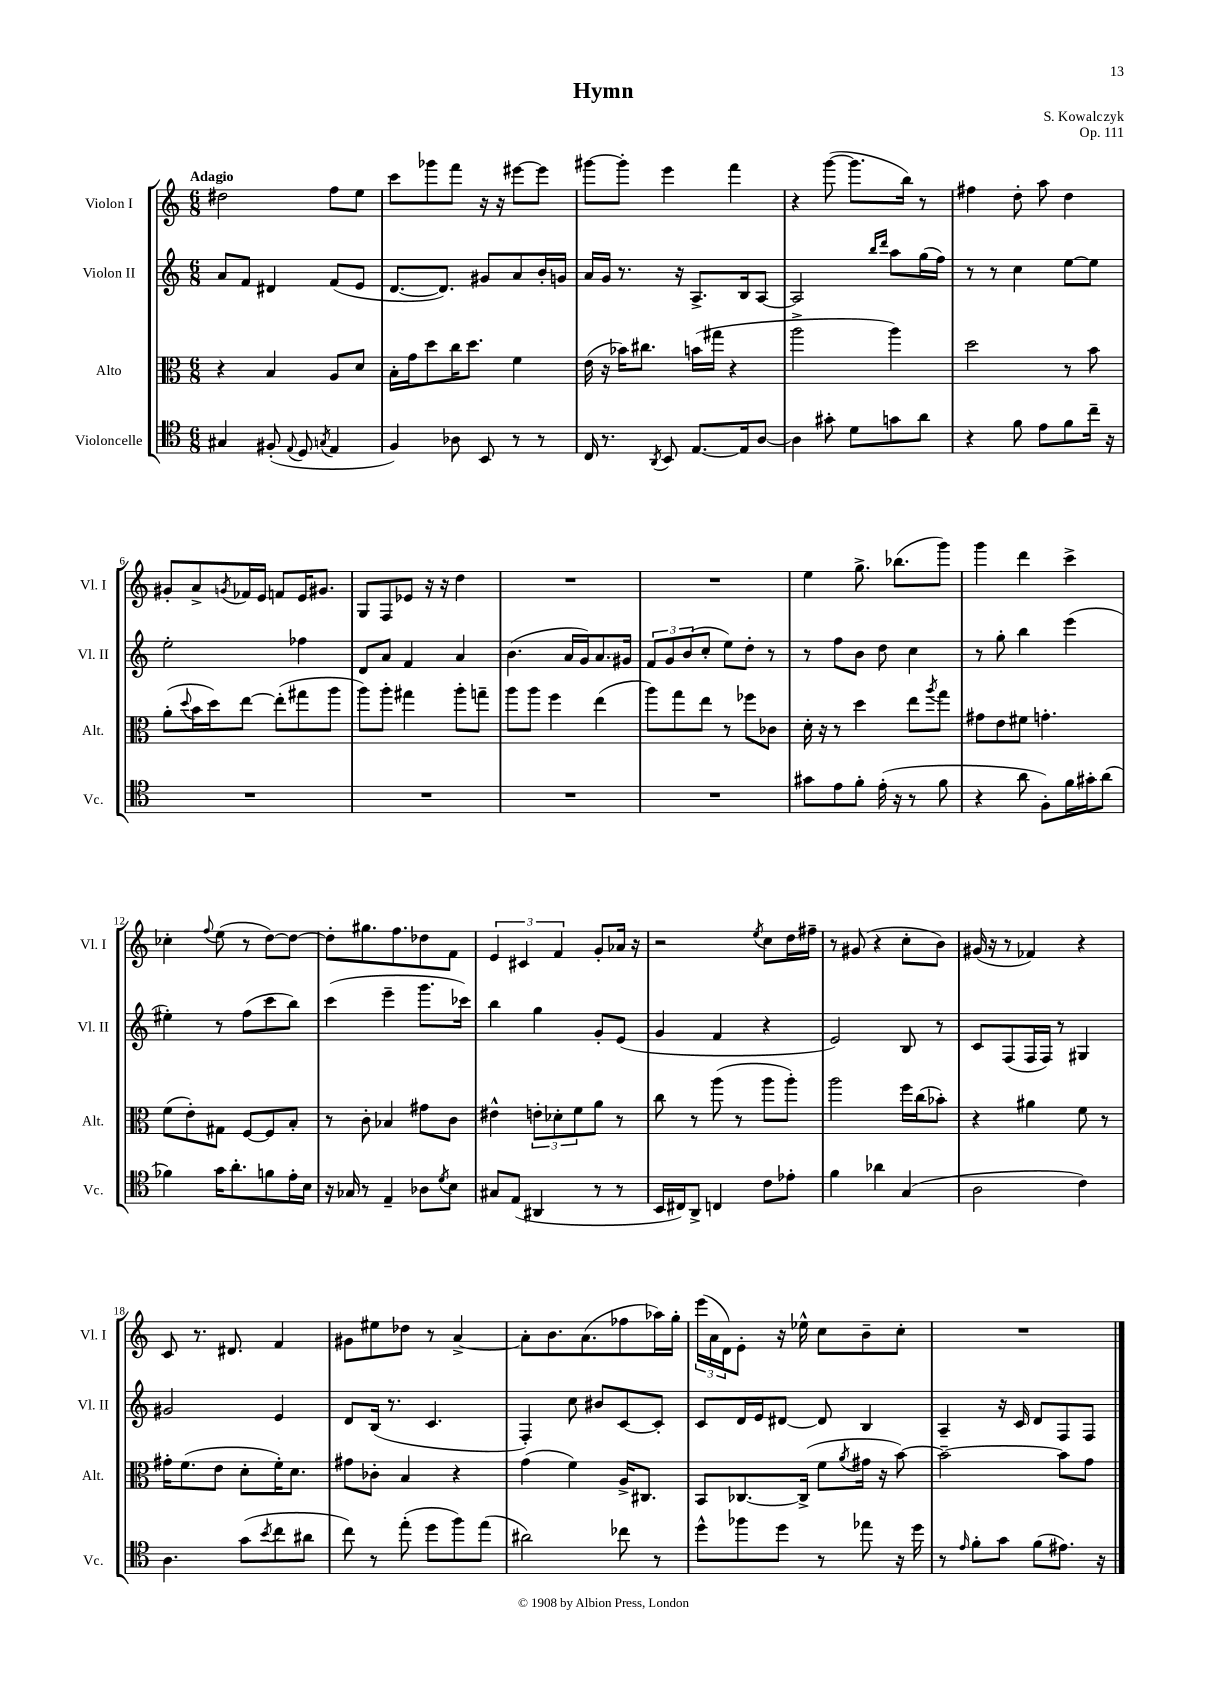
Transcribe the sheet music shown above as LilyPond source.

\header { title = "Hymn" composer = "S. Kowalczyk" opus = "Op. 111" }
<<
\new StaffGroup <<
\new Staff = "s0" \with { instrumentName = "Violon I" shortInstrumentName = "Vl. I" } {
    \clef treble \key c \major \numericTimeSignature \time 6/8 \tempo "Adagio"
    dis''2 f''8 e''8 |
    c'''8 ges'''8 f'''8 r16 r16 eis'''8~ eis'''8 |
    gis'''8~ gis'''8-. e'''4 f'''4 |
    r4 g'''8~( g'''8. b''16) r8 |
    fis''4 d''8-. a''8 d''4 |
    gis'8-. a'8-> \acciaccatura { g'8 } fes'16 e'16 f'8 e'16 gis'8. |
    g8 f8 ees'8 r16 r16 d''4 |
    R2. |
    R2. |
    e''4 g''8.-> bes''8.( g'''8) |
    g'''4 d'''4 c'''4-> |
    ces''4-. \appoggiatura { f''8 } e''8( r8 d''8~) d''8~ |
    d''8-. gis''8. f''8. des''8 f'8 |
    \tuplet 3/2 { e'4 cis'4 f'4 } g'8-. aes'16 r16 |
    r2 \acciaccatura { e''8 } c''8 d''16 fis''16-- |
    r8 gis'8( r4 c''8-. b'8) |
    gis'16( r16 r8 fes'4) r4 |
    c'8 r8. dis'8. f'4 |
    gis'8 eis''8 des''8 r8 a'4~-> |
    a'8-. b'8. a'8.( fes''8 aes''16) g''16-. |
    \tuplet 3/2 { e'''16( a'16 d'16) } e'8-. r16 ees''16-^ c''8 b'8-- c''8-. |
    R2. \bar "|." |
}
\new Staff = "s1" \with { instrumentName = "Violon II" shortInstrumentName = "Vl. II" } {
    \clef treble \key c \major \numericTimeSignature \time 6/8
    a'8 f'8 dis'4 f'8( e'8 |
    d'8.~ d'8.) gis'8 a'8 b'16-. g'16 |
    a'16 g'16 r8. r16 a8.-> b16 a8~ |
    a2 \grace { b''16 d'''16 } a''8 g''16( f''16) |
    r8 r8 c''4 e''8~ e''8 |
    e''2-. fes''4 |
    d'8 a'8 f'4 a'4 |
    b'4.( a'16 g'16) a'8. gis'16 |
    \tuplet 3/2 { f'8 g'8 b'8( } c''8-. e''8) d''8-. r8 |
    r8 f''8 b'8 d''8 c''4 |
    r8 g''8-. b''4 e'''4( |
    eis''4-.) r8 f''8( c'''8 b''8) |
    c'''4( e'''4-- g'''8. ces'''16) |
    b''4 g''4 g'8-. e'8( |
    g'4 f'4 r4 |
    e'2) b8 r8 |
    c'8 f8( f16 f16) r8 gis4 |
    gis'2 e'4 |
    d'8 b16( r8. c'4. |
    f4-.) c''8 bis'8 c'8~ c'8-. |
    c'8 d'16 e'16 dis'8~ dis'8 b4 |
    a4-- r16 c'16 d'8 f8 f8 \bar "|." |
}
\new Staff = "s2" \with { instrumentName = "Alto" shortInstrumentName = "Alt." } {
    \clef alto \key c \major \numericTimeSignature \time 6/8
    r4 b4 a8 d'8 |
    b16-. g'16 d''8 c''16 d''8. f'4 |
    e'16( r16 bes'16) cis''8. b'16( gis''16 r4 |
    a''2-> a''4) |
    d''2 r8 b'8 |
    a'8-.( \appoggiatura { d''8 } b'16 d''16) e''8~ e''8-.( gis''8 a''8 |
    a''8) a''8-. gis''4 a''8-. g''8-- |
    a''8 a''8 f''4 e''4( |
    a''8) g''8 e''8 r8 fes''8 ces'8 |
    d'16-. r16 r8 d''4 e''8 \acciaccatura { a''8 } g''8 |
    gis'8 e'8 fis'8 g'4.-. |
    f'8( e'8-.) gis8 f8~ f8 b8-. |
    r8 c'8-. bes4 gis'8 c'8 |
    eis'4-^ \tuplet 3/2 { e'8-. des'8-. f'8 } a'8 r8 |
    c''8 r8 a''8( r8 a''8 a''8-.) |
    a''2 f''16 c''16( bes'8-.) |
    r4 ais'4 f'8 r8 |
    gis'16-. f'8.( e'8 d'8-. f'16-.) d'8. |
    gis'8 ces'8-. b4 r4 |
    g'4( f'4) a16-> cis8. |
    b,8 ces8.~ ces16->( f'8 \acciaccatura { a'8 } gis'16 r16 b'8~) |
    b'2~-- b'8 g'8 \bar "|." |
}
\new Staff = "s3" \with { instrumentName = "Violoncelle" shortInstrumentName = "Vc." } {
    \clef tenor \key c \major \numericTimeSignature \time 6/8
    gis4 fis8-.( \appoggiatura { e8 } d8 \acciaccatura { g8 } e4 |
    f4) aes8 b,8 r8 r8 |
    c16 r8. \acciaccatura { a,8 } b,8 e8.~ e16 a8~ |
    a4 gis'8-. d'8 g'8 a'8 |
    r4 f'8 e'8 f'8 c''16-- r16 |
    R2. |
    R2. |
    R2. |
    R2. |
    gis'8 e'8 f'8-. e'16-.( r16 r8 f'8 |
    r4 a'8 f8-.) f'16 gis'16-. a'8( |
    fes'4) g'16 a'8.-. f'8 e'16-. b16 |
    r16 ges16 r8 e4-- aes8 \acciaccatura { d'8 } b8 |
    gis8 e8( ais,4 r8 r8 |
    b,16 cis16) a,8-> c4 c'8 ees'8-. |
    f'4 aes'4 g4( |
    a2 c'4) |
    a4. g'8( \acciaccatura { b'8 } c''8 ais'8 |
    c''8) r8 e''8-.( d''8 f''8) e''8( |
    ais'2) ces''8 r8 |
    d''8-^ fes''8 d''8 r8 ees''8 r16 d''16 |
    r8 \grace { e'16 } f'8-. g'8 f'8( eis'8.) r16 \bar "|." |
}
>>
>>
